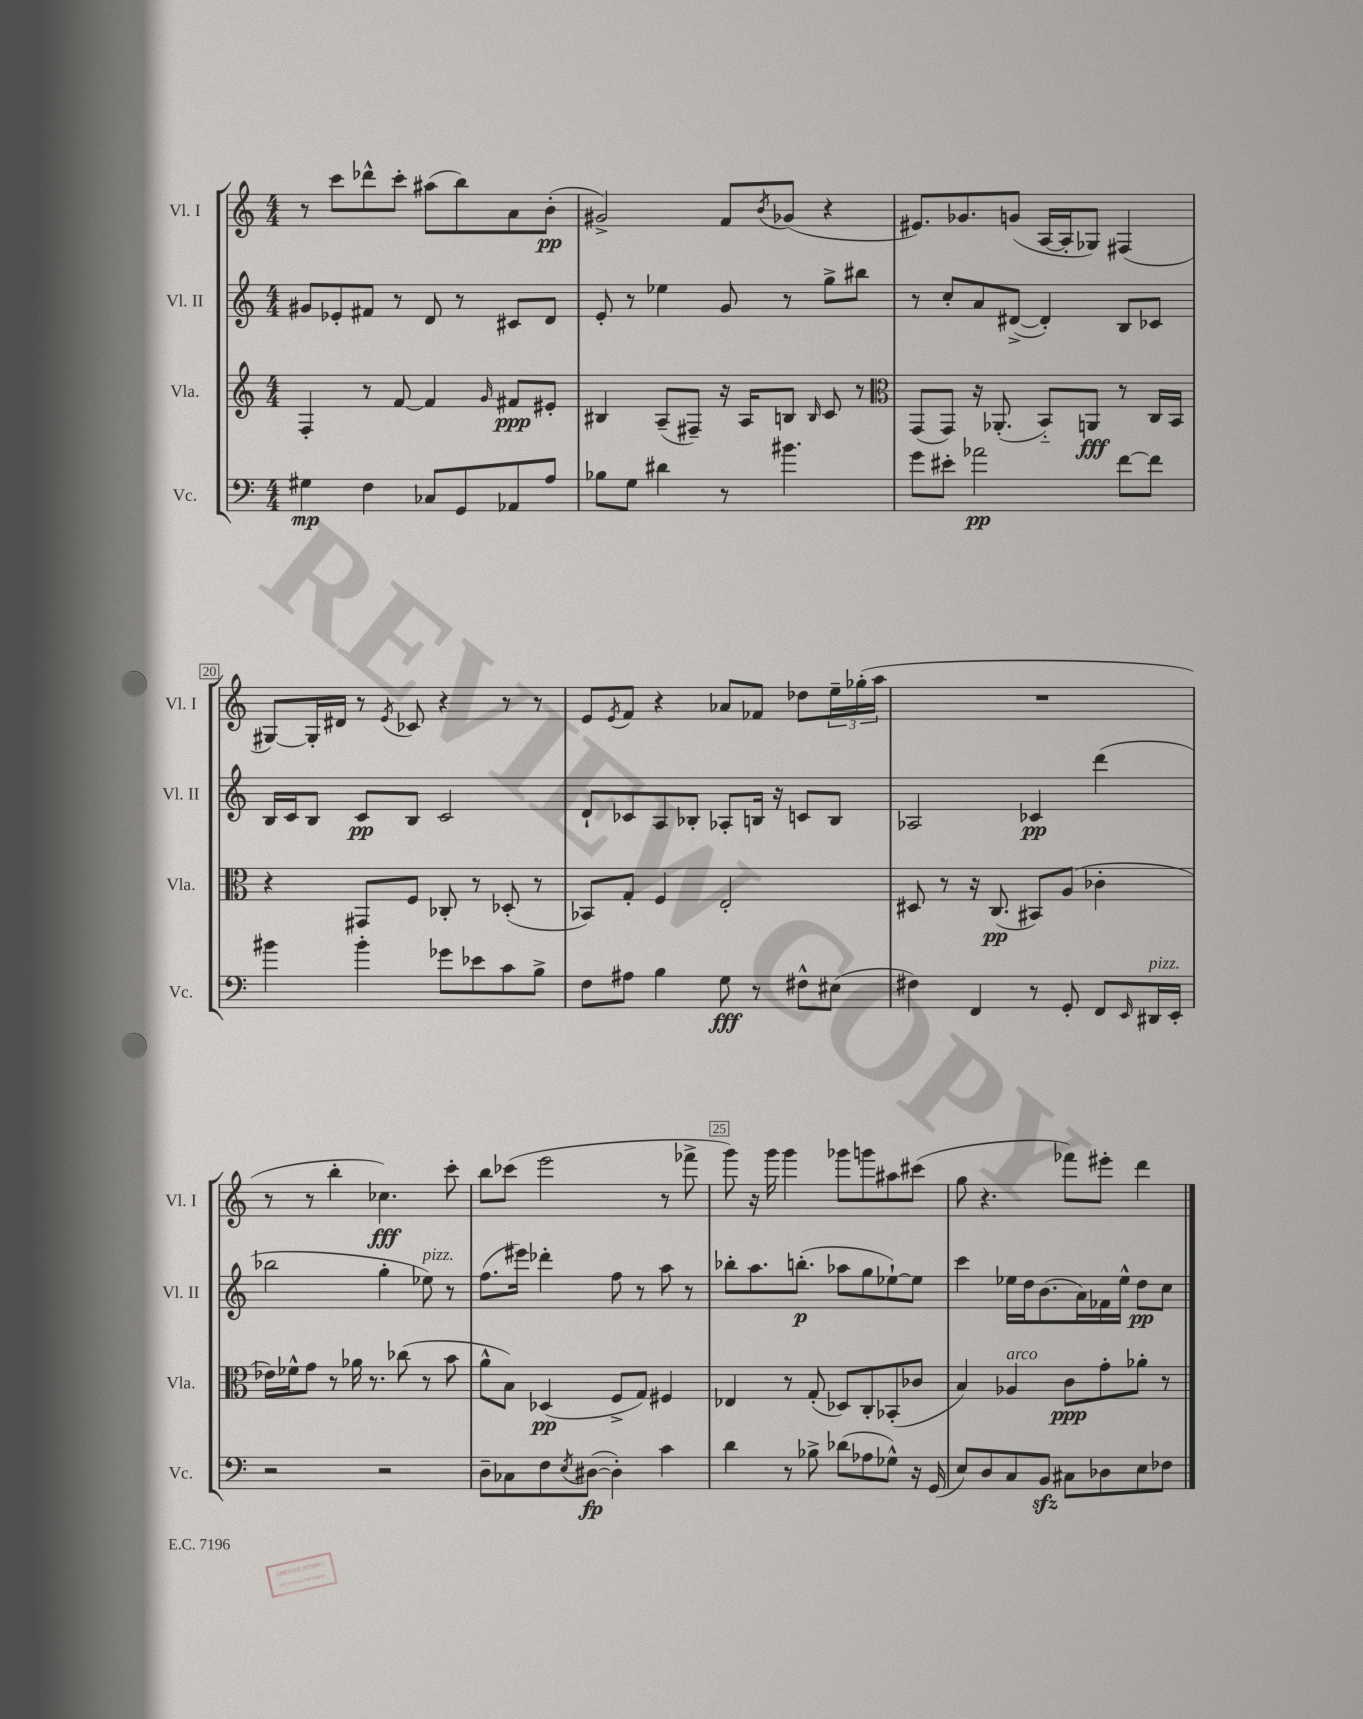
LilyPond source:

<<
\new StaffGroup <<
\new Staff = "s0" \with { instrumentName = "Vl. I" shortInstrumentName = "Vl. I" } {
    \clef treble \key c \major \numericTimeSignature \time 4/4
    r8 c'''8 des'''8-^ c'''8-. ais''8( b''8) a'8 b'8-.\pp( |
    gis'2->) f'8 \acciaccatura { b'8 } ges'8( r4 |
    eis'8.) ges'8. g'8( a16~ a16-. ges8) fis4( |
    gis8~) gis16-. dis'16 r8 \acciaccatura { e'8 } ces'8 r4 r8 r8 |
    e'8 \acciaccatura { e'8 } f'8 r4 aes'8 fes'8 des''8 \tuplet 3/2 { e''16-- ges''16-.( a''16 } |
    R1 |
    r8 r8 b''4-. ces''4.\fff) c'''8-. |
    b''8 ces'''8( e'''2 r8 fes'''8-> |
    g'''8) r16 g'''16 g'''4 ges'''8 g'''8 ais''8 cis'''8( |
    g''8 r4. fes'''8) eis'''8-. d'''4 \bar "|." |
}
\new Staff = "s1" \with { instrumentName = "Vl. II" shortInstrumentName = "Vl. II" } {
    \clef treble \key c \major \numericTimeSignature \time 4/4
    gis'8 ees'8-. fis'8 r8 d'8 r8 cis'8 d'8 |
    e'8-. r8 ees''4 g'8 r8 g''8-> bis''8 |
    r8 c''8-. a'8 dis'8~->( dis'4-.) b8 ces'8 |
    b16 c'16 b8 c'8\pp b8 c'2 |
    d'8-! ces'8 a8 bes8-. aes8-. b16 r16 c'8 b8 |
    aes2 ces'4\pp d'''4( |
    bes''2 g''4-. ees''8^\markup { \italic "pizz." }) r8 |
    f''8.( eis'''16) des'''4-. f''8 r8 a''8 r8 |
    bes''8-. a''8. b''8.-.\p( aes''8 g''8 ees''8~-!) ees''8 |
    c'''4 ees''16 d''16 b'8.( a'16) fes'16 ees''16-^ d''8\pp c''8 \bar "|." |
}
\new Staff = "s2" \with { instrumentName = "Vla." shortInstrumentName = "Vla." } {
    \clef treble \key c \major \numericTimeSignature \time 4/4
    f4-. r8 f'8~ f'4 \grace { g'16 } fis'8\ppp eis'8-. |
    bis4 a8--( fis8--) r16 a16 b8 \grace { b16 } c'8 r8 |
    \clef alto g,8( g,8) r16 aes,8.-.( b,8-_) a,8\fff r8 c16 b,16 |
    r4 gis,8 f8 ces8-. r8 des8-.( r8 |
    bes,8) g8-. f4 e2-. |
    dis8 r8 r16 c8.\pp( bis,8) a8( ces'4-. |
    ees'16) fes'16-^ g'8 r8 aes'16 r8. ces''8( r8 b'8 |
    a'8-^ b8) des4\pp( f8-> g8) fis4 |
    ees4 r8 g8-.( des8) c8-. bes,8-.( ces'8 |
    b4) aes4^\markup { \italic "arco" } c'8\ppp g'8-. aes'8-. r8 \bar "|." |
}
\new Staff = "s3" \with { instrumentName = "Vc." shortInstrumentName = "Vc." } {
    \clef bass \key c \major \numericTimeSignature \time 4/4
    gis4\mp f4 ces8 g,8 aes,8 a8 |
    bes8 g8 dis'4 r8 bis'4. |
    g'8 eis'8-. aes'2\pp f'8~ f'8 |
    bis'4 bis'4-. ges'8 ees'8 c'8 b8-> |
    f8 ais8 b4 g8\fff r8 fis8-^ eis8( |
    fis4) f,4 r8 g,8-. f,8 \grace { e,16 } dis,16^\markup { \italic "pizz." } e,16-. |
    r2 r2 |
    d8-- ces8 f8 \acciaccatura { e8 } dis8~\fp( dis4-.) c'4 |
    d'4 r8 bes8-> des'8( aes8 ges8-^) r16 g,16( |
    e8) d8 c8 b,8\sfz cis8 des8 e8 fes8 \bar "|." |
}
>>
>>
\layout { \context { \Score currentBarNumber = #17 \override BarNumber.break-visibility = ##(#f #t #t) barNumberVisibility = #(every-nth-bar-number-visible 5) \override BarNumber.stencil = #(make-stencil-boxer 0.1 0.3 ly:text-interface::print) } }
